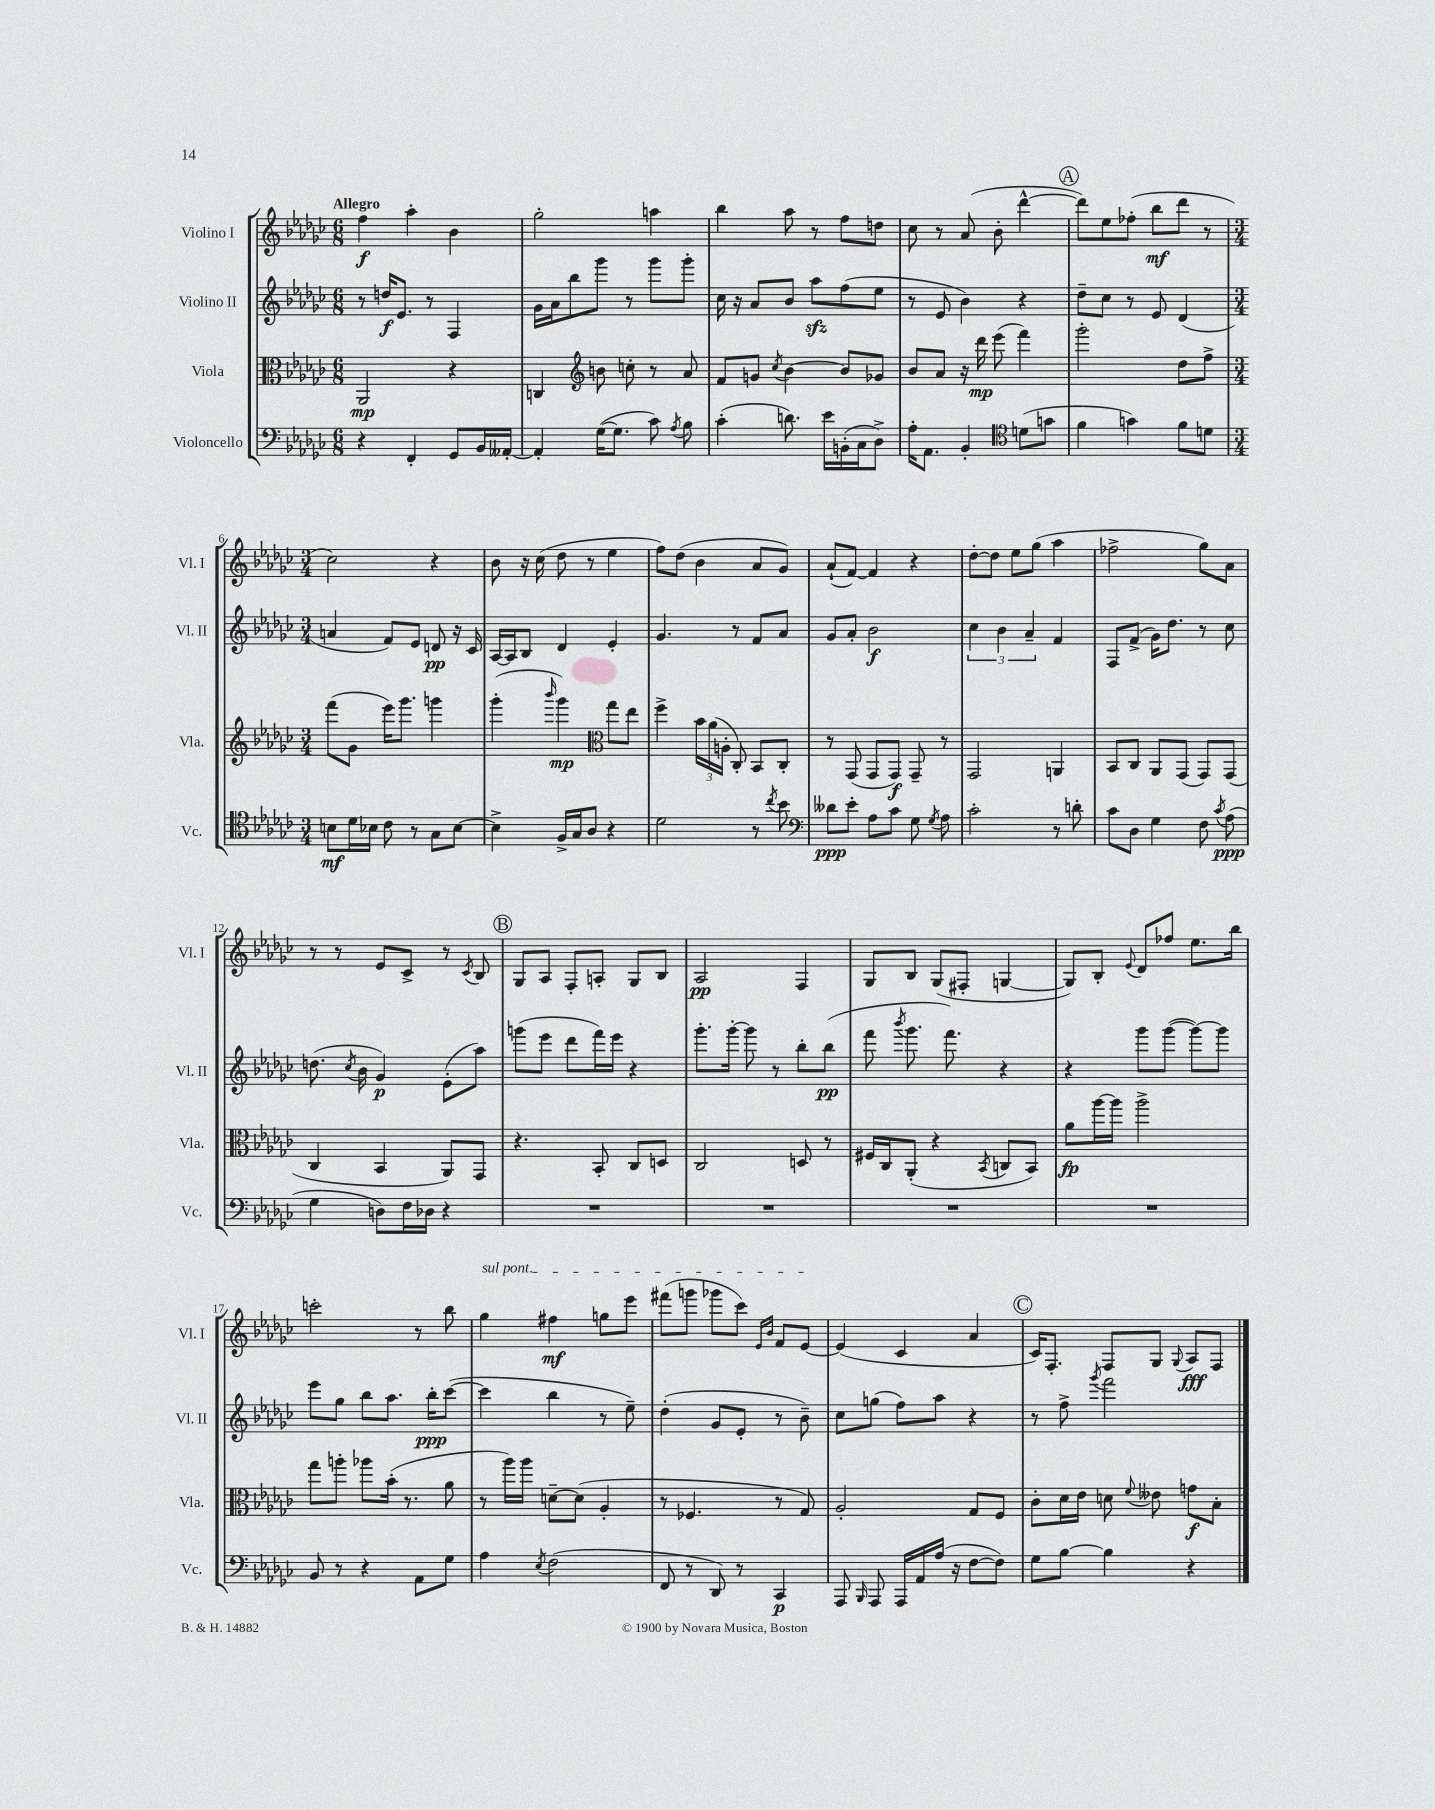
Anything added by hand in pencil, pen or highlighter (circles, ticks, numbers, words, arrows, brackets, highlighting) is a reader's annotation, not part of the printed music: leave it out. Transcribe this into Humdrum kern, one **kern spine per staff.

**kern	**dynam	**kern	**dynam	**kern	**dynam	**kern	**dynam
*part4	*part4	*part3	*part3	*part2	*part2	*part1	*part1
*staff4	*staff4	*staff3	*staff3	*staff2	*staff2	*staff1	*staff1
*I"Violoncello	*	*I"Viola	*	*I"Violino II	*	*I"Violino I	*
*I'Vc.	*	*I'Vla.	*	*I'Vl. II	*	*I'Vl. I	*
*clefF4	*	*clefC3	*	*clefG2	*	*clefG2	*
*k[b-e-a-d-g-c-]	*	*k[b-e-a-d-g-c-]	*	*k[b-e-a-d-g-c-]	*	*k[b-e-a-d-g-c-]	*
*M6/8	*	*M6/8	*	*M6/8	*	*M6/8	*
=1	=1	=1	=1	=1	=1	=1	=1
!	!	!	!	!	!	!LO:TX:a:B:t=Allegro	!
4r	.	2AA-/	mp	8r	.	4ff\	f
.	.	.	.	16ddn/KL	f	.	.
.	.	.	.	8.e-/J	.	.	.
4FF'/	.	.	.	.	.	4aa-'\	.
.	.	.	.	8r	.	.	.
8GG-/L	.	4r	.	4F/	.	4b-\	.
16BB-/L	.	.	.	.	.	.	.
[16AA--X'/JJ	.	.	.	.	.	.	.
=2	=2	=2	=2	=2	=2	=2	=2
4AA--'/]	.	4Cn/	.	16g-\LL	.	2gg-'\	.
.	.	.	.	16a-\J	.	.	.
.	.	.	.	8bb-\	.	.	.
*	*	*clefG2	*	*	*	*	*
([16G-\KL	.	8bn\	.	8ggg-\J	.	.	.
8.G-\J]	.	.	.	.	.	.	.
.	.	8ccn'\	.	8r	.	.	.
8c-\)	.	8r	.	8ggg-\L	.	4aan\	.
8qA-/	.	.	.	.	.	.	.
8B-\	.	8a-/	.	8ggg-'\J	.	.	.
=3	=3	=3	=3	=3	=3	=3	=3
(4c-'\	.	8f/L	.	16cc-\	.	4bb-\	.
.	.	.	.	16r	.	.	.
.	.	8gn/J	.	8a-/L	.	.	.
.	.	8qcc-/	.	.	.	.	.
8.dn\)	.	[4b-\	.	8b-/J	.	8aa-\	.
.	.	.	.	8aa-zz\L	.	8r	.
16e-\LL	.	.	.	.	.	.	.
(16BBn'\	.	8b-/L]	.	(8ff\	.	8ff\L	.
16C-\J	.	.	.	.	.	.	.
8D-^\J)	.	8g-X/J	.	8ee-\J	.	8ddn\J	.
=4	=4	=4	=4	=4	=4	=4	=4
16A-'\KL	.	8b-/L	.	8r	.	8cc-\	.
8.AA-\J	.	.	.	.	.	.	.
.	.	8a-/J	.	8e-/	.	8r	.
4BB-'/	.	16r	.	4b-\)	.	(8a-/	.
.	.	16ddd-\	mp	.	.	.	.
.	.	(8eee-\	.	.	.	8b-'\	.
*clefC4	*	*	*	*	*	*	*
(8dn\L	.	4fff\)	.	4r	.	[4ddd-^^\	.
8gn\J	.	.	.	.	.	.	.
!!LO:REH:place=s1:t=A
=5	=5	=5	=5	=5	=5	=5	=5
4f\	.	2ggg-'\	.	8dd-~\L	.	8ddd-\L])	.
.	.	.	.	8cc-\J	.	8ee-\	.
4gn\)	.	.	.	8r	.	(8ff-X'\J	.
.	.	.	.	8e-/	.	8bb-\L	mf
8f\L	.	8dd-\L	.	(4d-/	.	8ddd-\J	.
8dn\J	.	8ff^\J	.	.	.	8r	.
!!LO:LB:g=z
=6	=6	=6	=6	=6	=6	=6	=6
*M3/4	*	*M3/4	*	*M3/4	*	*M3/4	*
8Bn\L	mf	(8fff\L	.	4an/	.	2cc-\)	.
16d-\L	.	8g-\J	.	.	.	.	.
16B-X\JJ	.	.	.	.	.	.	.
8c-\	.	16eee-\KL)	.	8f/L)	.	.	.
.	.	8.ggg-\J	.	.	.	.	.
8r	.	.	.	8e-/J	.	.	.
8G-\L	.	4gggn\	.	8dn/	pp	4r	.
[8B-\J	.	.	.	16r	.	.	.
.	.	.	.	16c-/	.	.	.
=7	=7	=7	=7	=7	=7	=7	=7
4B-^\]	.	(4ggg-'\	.	[16A-/LL	.	8b-\	.
.	.	.	.	16A-/J]	.	.	.
.	.	.	.	8B-/J	.	16r	.
.	.	.	.	.	.	(16cc-\	.
.	.	16qqbbb-/	.	.	.	.	.
16F^/LL	.	4ggg-\)	mp	4d-/	.	8dd-\	.
16G-/J	.	.	.	.	.	.	.
8A-/J	.	.	.	.	.	8r	.
*	*	*clefC3	*	*	*	*	*
4r	.	8gg-\L	.	4e-'/	.	4ee-\	.
.	.	8ee-\J	.	.	.	.	.
=8	=8	=8	=8	=8	=8	=8	=8
2d-\	.	4ff^\	.	4.g-/	.	8ff\L)	.
.	.	.	.	.	.	(8dd-\J	.
.	.	24b-\LL	.	.	.	4b-\	.
.	.	(24a-\	.	.	.	.	.
.	.	24An'\JJ	.	.	.	.	.
.	.	8C-'/)	.	8r	.	.	.
8r	.	8BB-/L	.	8f/L	.	8a-/L	.
8qcc-/	.	.	.	.	.	.	.
8b-\	.	8C-'/J	.	8a-/J	.	8g-/J)	.
=9	=9	=9	=9	=9	=9	=9	=9
*clefF4	*	*	*	*	*	*	*
8d--X\L	ppp	8r	.	8g-/L	.	(8a-`/L	.
8e-'\J	.	(8GG-/	.	8a-'/J	.	[8f/J)	.
8A-\L	.	8GG-/L	.	2b-\	f	4f/]	.
8c-\J	.	8GG-/J)	f	.	.	.	.
8G-\	.	8GG-~/	.	.	.	4r	.
8qG-/	.	.	.	.	.	.	.
8A-\	.	8r	.	.	.	.	.
=10	=10	=10	=10	=10	=10	=10	=10
2c-'\	.	2GG-/	.	6cc-\	.	[8dd-'\L	.
.	.	.	.	.	.	8dd-\J]	.
.	.	.	.	6b-\	.	.	.
.	.	.	.	.	.	8ee-\L	.
.	.	.	.	6a-~/	.	.	.
.	.	.	.	.	.	(8gg-\J	.
8r	.	4AAn/	.	4f/	.	4aa-\	.
8dn'\	.	.	.	.	.	.	.
=11	=11	=11	=11	=11	=11	=11	=11
8c-\L	.	8BB-/L	.	8F/L	.	2ff-X^\	.
8D-\J	.	8C-/J	.	(8f^/J	.	.	.
4G-\	.	8AA-/L	.	16g-\KL)	.	.	.
.	.	.	.	8.dd-\J	.	.	.
.	.	(8GG-/J	.	.	.	.	.
8F\	.	8GG-/L)	.	8r	.	8gg-\L)	.
8qc-/	.	.	.	.	.	.	.
(8A-\	ppp	(8GG-/J	.	8cc-\	.	8a-\J	.
!!LO:LB:g=z
=12	=12	=12	=12	=12	=12	=12	=12
4G-\	.	4C-/	.	(8.ddn\	.	8r	.
.	.	.	.	.	.	8r	.
.	.	.	.	8qcc-/	.	.	.
.	.	.	.	16b-\	.	.	.
8Dn\L)	.	4BB-/	.	4g-/)	p	8e-/L	.
16F\L	.	.	.	.	.	8c-^/J	.
16D-X\JJ	.	.	.	.	.	.	.
4r	.	8AA-/L)	.	(8e-'\L	.	8r	.
.	.	.	.	.	.	8qc-/	.
.	.	8GG-/J	.	8aa-\J)	.	8B-/	.
!!LO:REH:place=s1:t=B
=13	=13	=13	=13	=13	=13	=13	=13
2.r	.	4.r	.	(8gggn\L	.	8G-/L	.
.	.	.	.	8eee-\J	.	8A-/J	.
.	.	.	.	8ddd-\L	.	8F'/L	.
.	.	8BB-'/	.	16fff\L)	.	8An'/J	.
.	.	.	.	16eee-\JJ	.	.	.
.	.	8C-/L	.	4r	.	8G-/L	.
.	.	8Dn/J	.	.	.	8B-/J	.
=14	=14	=14	=14	=14	=14	=14	=14
2.r	.	2C-/	.	8.ggg-'\L	.	2A-/	pp
.	.	.	.	[16ggg-'\Jk	.	.	.
.	.	.	.	8ggg-\]	.	.	.
.	.	.	.	8r	.	.	.
.	.	8Dn/	.	8bb-'\L	.	4F/	.
.	.	8r	.	(8bb-\J	pp	.	.
=15	=15	=15	=15	=15	=15	=15	=15
2.r	.	16F#X/LL	.	8fff\	.	8G-/L	.
.	.	16C-/J	.	.	.	.	.
.	.	.	.	8qbbb-/	.	.	.
.	.	(8AA-'/J	.	8.ggg-\	.	8B-/J	.
.	.	4r	.	.	.	(8G-/L	.
.	.	.	.	8.fff\)	.	.	.
.	.	.	.	.	.	8F#X'/J	.
.	.	8qBB-/	.	.	.	.	.
.	.	8Cn/L	.	4r	.	[4Gn/	.
.	.	8BB-/J)	.	.	.	.	.
=16	=16	=16	=16	=16	=16	=16	=16
2.r	.	8a-\L	fp	4r	.	8G/L])	.
.	.	[16aa-\L	.	.	.	8B-'/J	.
.	.	16aa-\JJ]	.	.	.	.	.
.	.	.	.	.	.	8qqe-/	.
.	.	2aa-^\	.	8ggg-\L	.	8d-/L	.
.	.	.	.	([8ggg-\J	.	8ff-X/J	.
.	.	.	.	8ggg-\L_)	.	8.ee-\L	.
.	.	.	.	8ggg-\J]	.	.	.
.	.	.	.	.	.	16bb-\Jk	.
!!LO:LB:g=z
=17	=17	=17	=17	=17	=17	=17	=17
8BB-/	.	8gg-\L	.	8eee-\L	.	2cccn'\	.
8r	.	8aan'\J	.	8gg-\J	.	.	.
4r	.	8aa-X\L	.	8bb-\L	.	.	.
.	.	(16b-'\Jk	.	8.aa-\J	.	.	.
.	.	8.r	.	.	.	.	.
8AA-\L	.	.	.	.	.	8r	.
.	.	.	.	16bb-'\KL	ppp	.	.
8G-\J	.	8a-\	.	([8ccc-\J	.	8bb-\	.
=18	=18	=18	=18	=18	=18	=18	=18
!	!	!	!	!	!	!LO:TX:a:i:t=sul pont.	!
4A-\	.	8r	.	4ccc-\]	.	4gg-\	.
.	.	16aa-\LL)	.	.	.	.	.
.	.	16aa-\JJ	.	.	.	.	.
8qE-/	.	.	.	.	.	.	.
(2F\	.	[8dn~\L	.	4bb-\	.	4ff#X\	mf
.	.	(8d\J]	.	.	.	.	.
.	.	4A-'/	.	8r	.	8ggn\L	.
.	.	.	.	8ee-~\)	.	8eee-\J	.
=19	=19	=19	=19	=19	=19	=19	=19
8FF/	.	8r	.	(4dd-'\	.	(8fff#X\L	.
8r	.	4.F-X/	.	.	.	8gggn\J	.
8DD-/)	.	.	.	8g-/L	.	8ggg-X\L	.
8r	.	.	.	8e-'/J	.	8ccc-\J)	.
.	.	.	.	.	.	16qqe-/LL	.
.	.	.	.	.	.	16qqb-/JJ	.
4CC-/	p	8r	.	8r	.	8f/L	.
.	.	8G-/)	.	8b-~\)	.	[8e-/J	.
=20	=20	=20	=20	=20	=20	=20	=20
8AAA-/	.	2A-'/	.	8cc-\L	.	(4e-/]	.
16qqBBB-/	.	.	.	.	.	.	.
8AAA-/	.	.	.	(8ggn\J	.	.	.
16AAA-/LL	.	.	.	8ff\L)	.	4c-/	.
16AA-/	.	.	.	.	.	.	.
(16A-/JJ	.	.	.	8aa-\J	.	.	.
16r	.	.	.	.	.	.	.
[8F\L	.	8G-/L	.	4r	.	4a-/	.
8F\J])	.	8F/J	.	.	.	.	.
!!LO:REH:place=s1:t=C
=21	=21	=21	=21	=21	=21	=21	=21
8G-\L	.	8c-'\L	.	8r	.	16c-/KL)	.
.	.	.	.	.	.	8.F'/J	.
[8B-\J	.	16d-\L	.	8ff^\	.	.	.
.	.	16e-\JJ	.	.	.	.	.
.	.	.	.	8qggg-/	.	.	.
4B-\]	.	8dn\	.	2fff\	.	8F/L	.
.	.	8qqf/	.	.	.	.	.
.	.	8e--X\	.	.	.	8G-/J	.
.	.	.	.	.	.	8qqG-/	.
4r	.	8gn\L	f	.	.	8A-/L	fff
.	.	8B-'\J	.	.	.	8F/J	.
==	==	==	==	==	==	==	==
*-	*-	*-	*-	*-	*-	*-	*-
